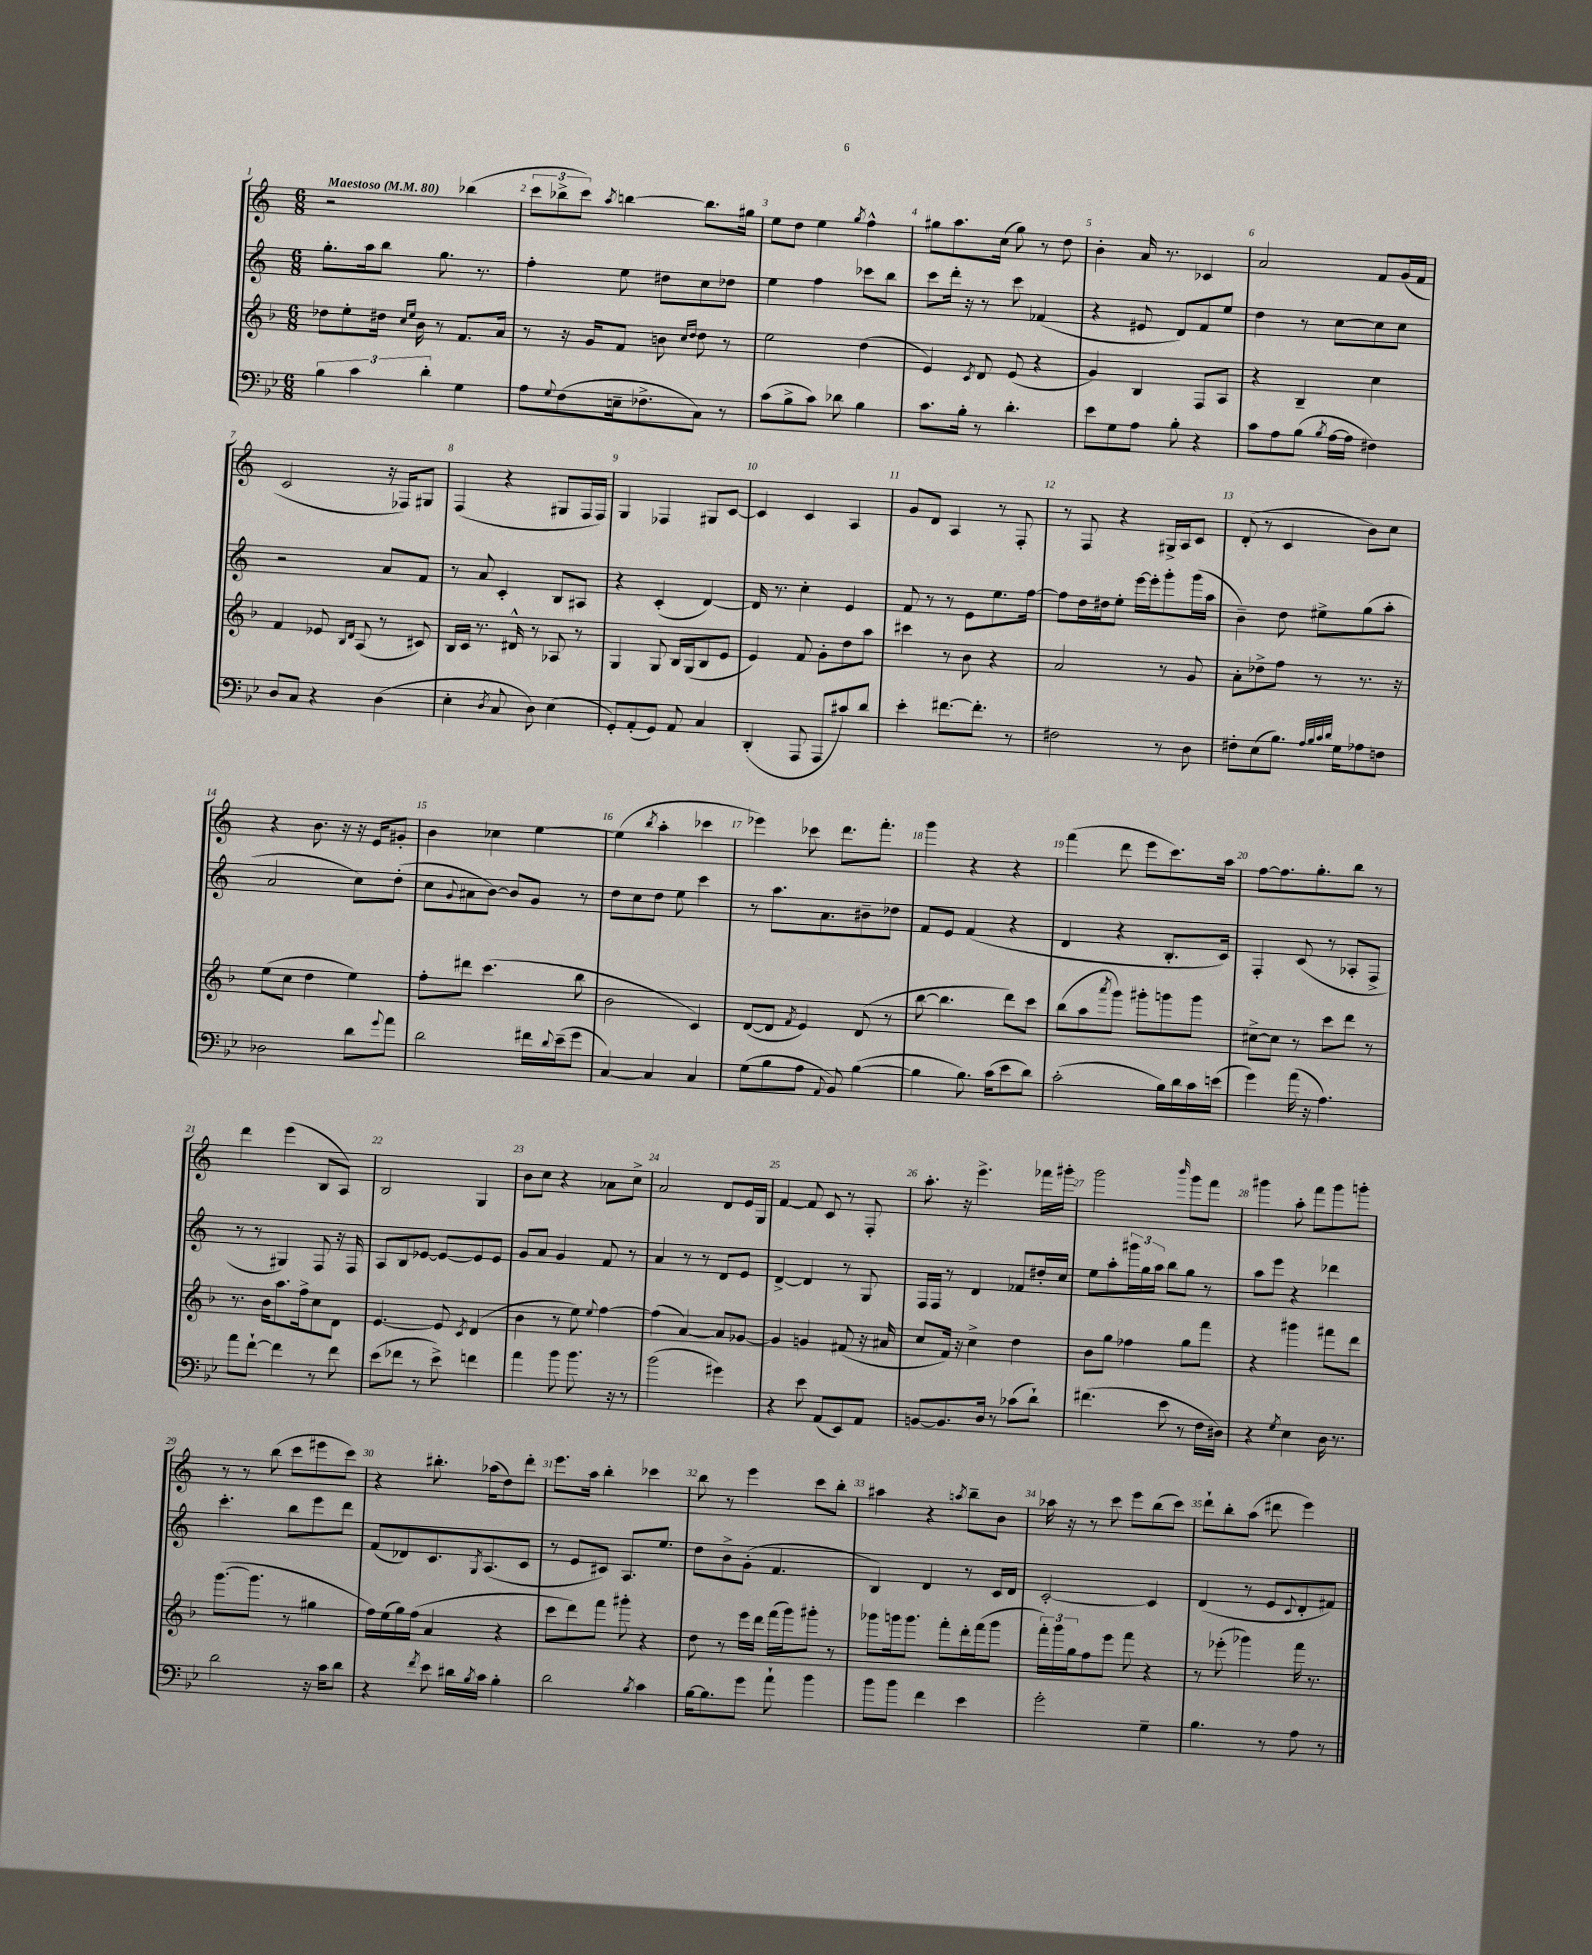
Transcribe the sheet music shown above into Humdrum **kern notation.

**kern	**kern	**kern	**kern
*staff4	*staff3	*staff2	*staff1
*clefF4	*clefG2	*clefG2	*clefG2
*k[b-e-]	*k[b-]	*k[]	*k[]
*M6/8	*M6/8	*M6/8	*M6/8
*MM80	*MM80	*MM80	*MM80
6B-	8dd-	8.gg'	2r
.	8ee'	.	.
6c	.	.	.
.	.	16aa	.
.	16dd#	8bb	.
.	16qqcc	.	.
.	16qqee	.	.
.	16b-	.	.
6d'	.	.	.
.	8r	8.gg	.
4G	8.f	.	(4bb-
.	.	8.r	.
.	16a	.	.
=	=	=	=
8A	8r	4ff'	12ccc
.	.	.	12bb-^
8qqG	.	.	.
(8F	16r	.	.
.	.	.	12ccc)
.	16g	.	.
.	.	.	8qaa
16E~	8f	8ee	[4bb
8.F-^	.	.	.
.	8b	8dd#	.
.	16qqcc	.	.
.	16qqdd	.	.
8C)	8dd	8cc	8.bb]
8r	8r	8dd-	.
.	.	.	16gg#
=	=	=	=
(8c	2ee	4ee	8ee
8B-^	.	.	8dd
8c)	.	4ff	4ee
8d-	.	.	.
.	.	.	8qgg
4B-	(4dd	8ccc-	4ff^^
.	.	8bb	.
=	=	=	=
8.c	4e)	8ccc	8gg#
.	.	16ddd'	8.aa
16B-'	.	16r	.
.	8qc	.	.
8r	8d	8r	.
.	.	.	(16cc
4.d'	(8e	8ccc	8gg#)
.	4r	(4f-	8r
.	.	.	8dd
=	=	=	=
8e-	4g)	4r	4b'
8G	.	.	.
8A	4B-	8e#	16a
.	.	.	8.r
8B-'	.	8d)	.
4r	8F	8f	4c-
.	8A	8ee	.
=	=	=	=
8c	4r	4dd	2a
8A	.	.	.
(8B-	4B-~	8r	.
8qB-	.	.	.
[16A	.	[8cc	.
16A]	.	.	.
4F#)	4cc	8cc]	8f
.	.	8cc	(16g
.	.	.	16f
=	=	=	=
8D	4f	2r	2c
8C	.	.	.
4r	8e-	.	.
.	16qqB-	.	.
.	16qqd	.	.
.	(8A	.	.
(4D	8r	8a	16r
.	.	.	16F-)
.	8c#)	8f	8G#
=	=	=	=
4E-'	16B-	8r	(4F
.	16c	.	.
.	8.r	8a	.
8qD	.	.	.
8C	.	4c'	4r
.	16d#^^	.	.
8D)	8r	.	.
(4E-	8A-	8B	8G#
.	8r	8A#	16F
.	.	.	16F)
=	=	=	=
8GG')	4G	4r	4G
(8AA'	.	.	.
8GG)	8G	(4c'	4F-
8AA	16B-	.	.
.	(16G	.	.
4C	8B-	[4d)	8G#
.	8e	.	[8c
=	=	=	=
(4DD'	4e)	16d]	4c]
.	.	8.r	.
8AAA	8f	4cc'	4c
8AAA	8g'	.	.
8c#)	8dd	4e	4A
8d	8aa	.	.
=	=	=	=
4e-'	4ccc#	8f	8g
.	.	8r	8d
[8.f#	8r	8r	4A
.	8b-	8e	.
8.f#']	.	.	.
.	4r	8.ee	8r
8r	.	.	8F'
.	.	[16ff	.
=	=	=	=
2F#	2a	8ff]	8r
.	.	16dd	8F
.	.	16dd#	.
.	.	8ee'	4r
.	.	[16eee	.
.	.	16eee']	.
8r	8r	8ggg'	16G#^
.	.	.	16A
8D	8g	(16ggg	8c
.	.	16aa	.
=	=	=	=
8F#'	8a'	4b~)	(8d'
(8E-	8dd-^	.	8r
8.B-)	8ff	8dd	4c
.	8r	8ee#^	.
32qqA	.	.	.
32qqB-	.	.	.
32qqc	.	.	.
32qqd	.	.	.
16G	.	.	.
8A-	8.r	(8gg	8b)
8F	.	8aa'	8cc
.	16r	.	.
=	=	=	=
2D-	(8ee	2a	4r
.	8cc	.	.
.	4dd	.	8.b
.	.	.	16r
8d	4ee)	8cc)	16r
.	.	.	16e
8qqg	.	.	.
8a	.	(8dd'	8g#'
=	=	=	=
2d	8ff'	8cc	4b
.	.	8qqg	.
.	8ddd#	8a#	.
.	(4.ccc	[8b)	4cc-
.	.	8b]	.
16f#	.	8g	[4ee
8qqd	.	.	.
(16e-~	.	.	.
8g	8bb-	8r	.
=	=	=	=
[4C)	2b-	8dd	(4ee]
.	.	8cc	.
.	.	.	8qbb
4C]	.	8dd	4aa'
.	.	8ee	.
4C	4c)	4ccc	4ccc-
=	=	=	=
(8G	([8d	8r	4eee-)
8B-	8d]	8.aa	.
.	8qf	.	.
8A	4e)	.	8ccc-
.	.	8.a	.
8qqAA	.	.	.
8BB-)	.	.	8.ddd
([4B-	(8d	8b#~	.
.	.	.	8.fff'
.	8r	8dd-	.
=	=	=	=
4B-]	[8bb-	8f	4ggg
.	4.bb-]	8e	.
8.B-)	.	(4f	4r
(16c	.	.	.
8e-	8ddd)	4r	4r
8d)	8ccc	.	.
=	=	=	=
(2c'	(8bb-	4d	(4fff
.	8aa	.	.
.	8qaaa	.	.
.	8ggg)	4r	8ddd
.	8ggg#'	.	8eee
16B-)	8ggg	8.B'	8.ccc)
16d	.	.	.
16c	8ggg	.	.
(16e	.	16c)	16aa
=	=	=	=
4g)	[8cc#^	4F'	[8ff
.	8cc#]	.	8.ff]
(16a	8r	(8c	.
16r	.	.	8.gg'
4.A)	8ccc	8r	.
.	8ddd	8A-'	8bb
.	8r	8F^	8r
=	=	=	=
8a	8.r	8r	4ddd
[8f`	.	8r	.
.	16b-	.	.
4f]	8.aa	4G#)	(4eee
.	16ff^	.	.
8r	8cc	8F	8B
8f	8d	16r	8A)
.	.	16F	.
=	=	=	=
(8e-	[4.e	8A	2B
8f-	.	8B	.
8r	.	[8e-	.
8e-^)	8e]	8e-_	.
.	8qc	.	.
4f	(4d	8e-]	4G
.	.	8e-	.
=	=	=	=
4a	4b-	8g	8b
.	.	8a	8cc
8b-	8r	4g	4r
8.b-	8ee)	.	.
.	8qqee	.	.
.	[4ff	8f	8a-
16r	.	.	.
8r	.	8r	8cc^
=	=	=	=
(2b-	(4ff]	4a	2a
.	[4a)	8r	.
.	.	8r	.
4g#)	8a]	8d	8d
.	[8g-	8e	16e
.	.	.	16G
=	=	=	=
4r	4g-]	[4d^	[4f
8e-	4g	4d]	8f]
(8AA	.	.	8c
8EE-)	(8f#	8r	8r
8AA	16r	8G	8F'
.	16a#	.	.
=	=	=	=
[8BB	8cc	16F	8.aa'
.	.	16F	.
8.BB]	16f)	8r	.
.	16r	.	16r
.	4cc^	4d	4.eee^
16D	.	.	.
8r	.	.	.
(8c-	4dd	8f-	.
8d`)	.	16dd#'	16fff-
.	.	16cc	16ggg#'
=	=	=	=
(4.f#	8b-	8ee	2ggg
.	8gg	8aa'	.
.	4ff-	24ggg#	.
.	.	24gg	.
.	.	24aa	.
8e-	.	8bb	.
.	.	.	16qqbbb
8r	8gg	8gg	8ggg
16F	8fff	8r	8fff
16D#)	.	.	.
=	=	=	=
4r	4r	8aa	4ggg#
.	.	8eee	.
8qG	.	.	.
4E-	4ggg#	4r	8aa'
.	.	.	8fff
16D	8fff#	4ddd-	8ggg#
8.r	.	.	.
.	8ddd	.	8ggg'
=	=	=	=
2d	([8.ggg	4.ccc'	8r
.	.	.	8r
.	8.ggg]	.	.
.	.	.	(8bb
.	8r	8bb	8ccc
16r	4gg#	8eee	8eee#
16c	.	.	.
8d	.	8ddd	8ccc)
=	=	=	=
4r	16ff)	(8f	4r
.	(16ee	.	.
.	16gg)	8d-)	.
.	(16ff	.	.
8qf	.	.	.
8e-	4a	8.c	8.bb#'
16d#	.	.	.
8qB-	.	8qG	.
16c	.	(8.A	(16aa-
4B-'	4r	.	8dd)
.	.	8c	8ddd'
=	=	=	=
2d	8ccc	8r	8.eee
.	8ddd)	8e	.
.	.	.	16aa
.	8fff	8c#)	4bb'
.	8ggg#'	8.A	.
8qB-	.	.	.
4c	4r	.	4ccc-
.	.	8.ee	.
=	=	=	=
[16B-	8dd	8dd	8bb
8.B-]	.	.	.
.	8r	8b^	8r
8g	16eee	(8g'	4eee
.	16ddd	.	.
8a`	(16fff	4.f	.
.	16ggg)	.	.
4b-	8ggg#'	.	8ccc
.	8r	.	8bb'
=	=	=	=
8b-	8ggg-	4B)	4aa#
8b-	16ggg	.	.
.	8.ggg	.	.
4f	.	4d	4r
.	8fff'	.	.
.	.	.	8qaa
4e-	16ddd'	8r	8bb~
.	(16fff	.	.
.	8ggg	16c	8b
.	.	16d	.
=	=	=	=
2g'	24fff')	[2c'	16aa-
.	24ggg	.	.
.	.	.	16r
.	24gg	.	.
.	8ff	.	8r
.	8eee	.	8ccc
.	8fff	.	8eee
4G~	4r	4c]	(8bb
.	.	.	8ccc)
=	=	=	=
4.B-	8r	(4d	8ddd`
.	(8eee-'	.	8bb'
.	4ggg-)	8r	(8aa
8r	.	8e	8ddd#
.	.	8qqc	.
8A	16fff	8d'	4eee)
.	8.r	.	.
8r	.	8f#)	.
==	==	==	==
*-	*-	*-	*-
